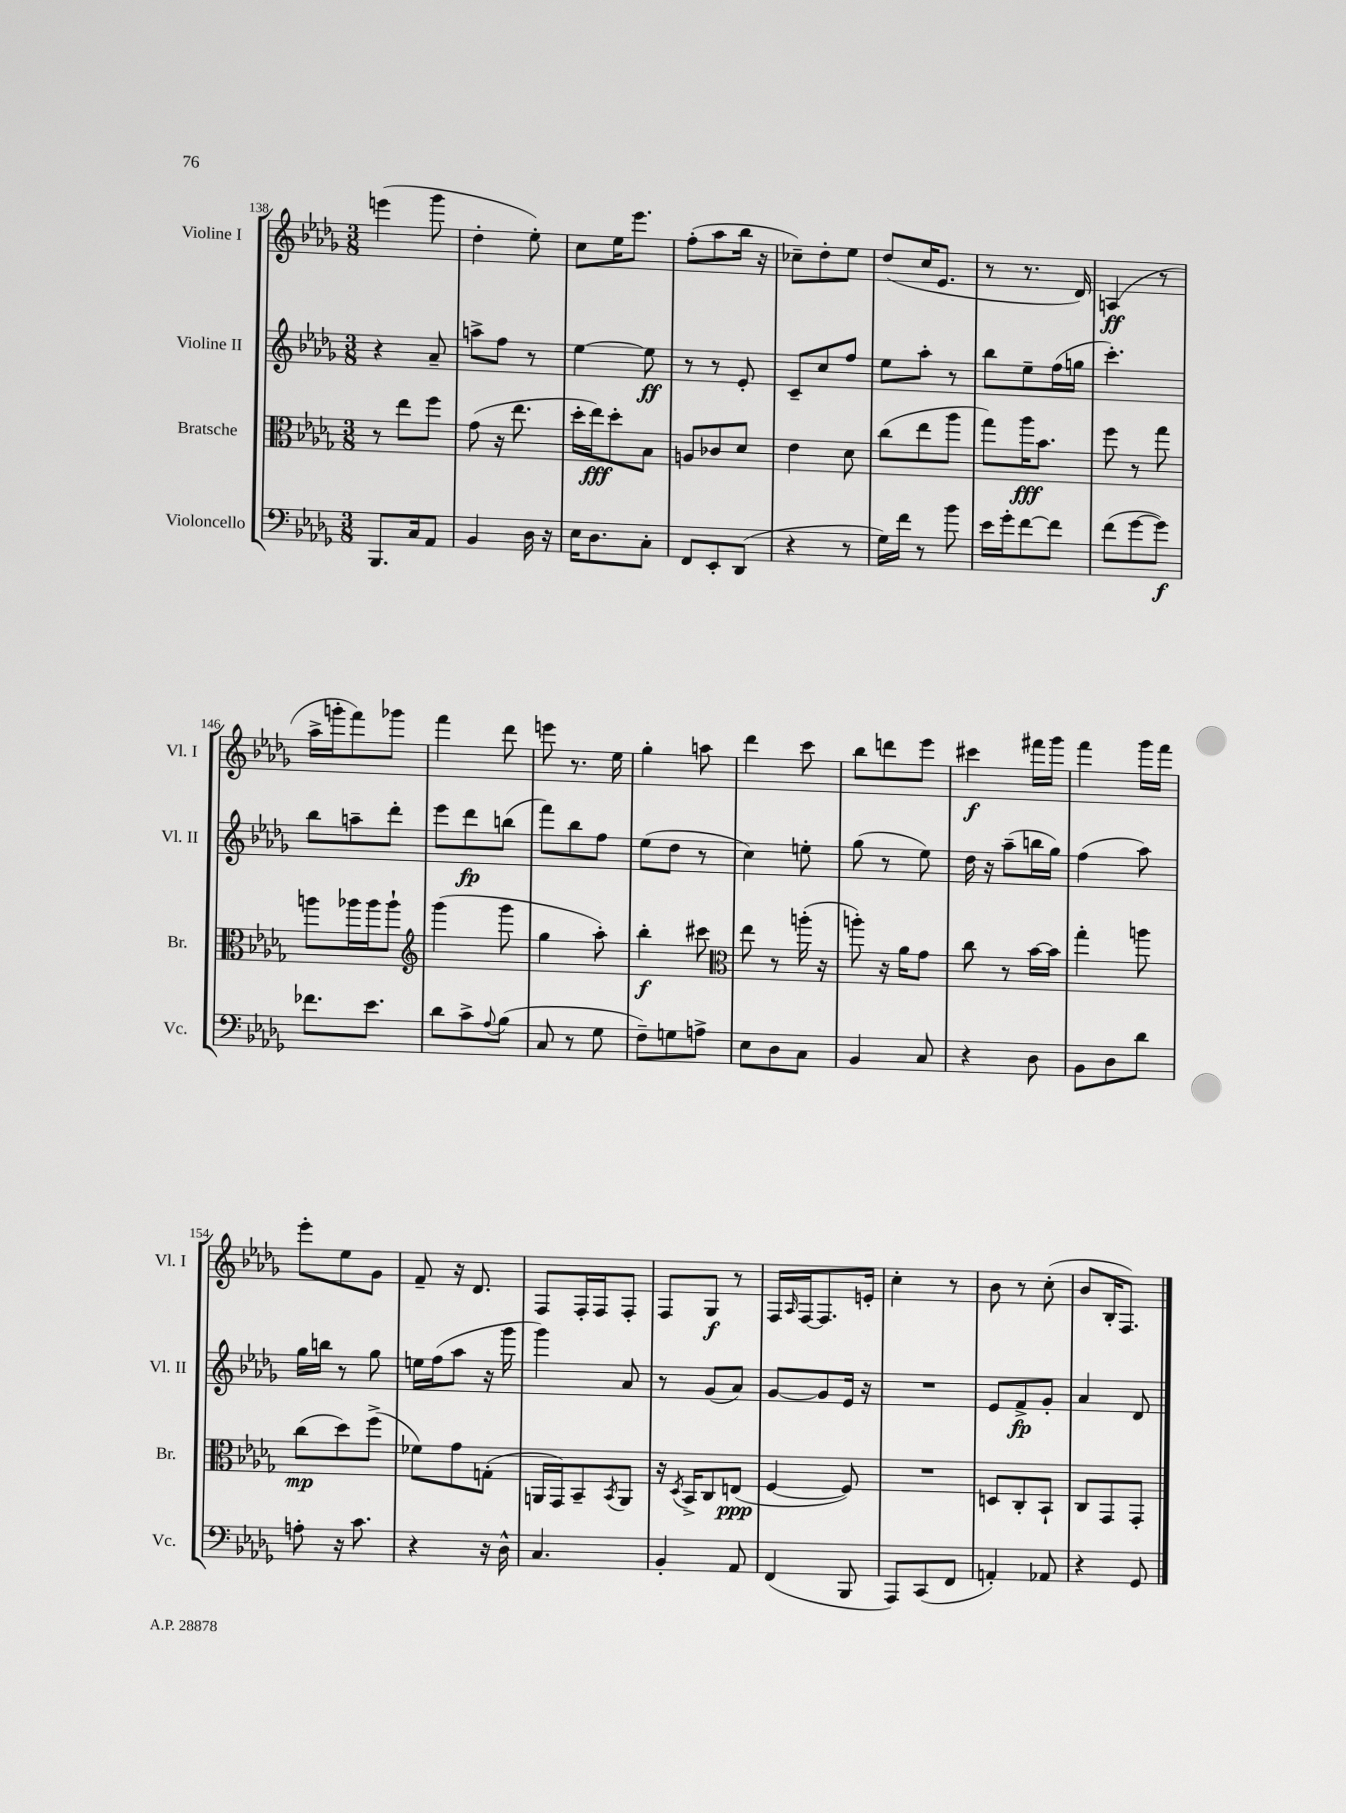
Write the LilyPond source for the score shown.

<<
\new StaffGroup <<
\new Staff = "s0" \with { instrumentName = "Violine I" shortInstrumentName = "Vl. I" } {
    \clef treble \key des \major \numericTimeSignature \time 3/8
    e'''4( ges'''8 |
    des''4-. ees''8-.) |
    c''8 ees''16 ees'''8. |
    f''8-.( aes''8 bes''16 r16 |
    ces''8--) des''8-. ees''8 |
    des''8( c''16 ees'8. |
    r8 r8. des'16) |
    a4\ff( r8 |
    aes''16-> g'''16-. f'''8) ges'''8 |
    f'''4 des'''8 |
    e'''8 r8. ees''16 |
    ges''4-. a''8 |
    des'''4 c'''8 |
    bes''8 d'''8 ees'''8 |
    cis'''4\f fis'''16 ges'''16 |
    f'''4 ges'''16 f'''16 |
    ees'''8-. ees''8 ges'8 |
    f'8-- r16 des'8. |
    f8 f16-. f16 f8-. |
    f8 ges8\f r8 |
    f16 \grace { aes16 } f16~ f8. e'16-. |
    c''4-. r8 |
    bes'8 r8 c''8-.( |
    bes'8 bes16-. f8.) \bar "|." |
}
\new Staff = "s1" \with { instrumentName = "Violine II" shortInstrumentName = "Vl. II" } {
    \clef treble \key des \major \numericTimeSignature \time 3/8
    r4 aes'8-- |
    a''8-> f''8 r8 |
    ees''4~ ees''8\ff |
    r8 r8 ees'8-. |
    c'8-- c''8 f''8 |
    ees''8 aes''8-. r8 |
    bes''8 ees''8-- f''16( g''16 |
    c'''4.-.) |
    bes''8 a''8-- des'''8-. |
    ees'''8 des'''8\fp b''8( |
    f'''8) bes''8 f''8 |
    ees''8( des''8 r8 |
    c''4) e''8-. |
    ges''8( r8 ees''8) |
    des''16 r16 aes''8--( b''16 ges''16) |
    f''4( aes''8) |
    ges''16 b''16 r8 ges''8 |
    e''16 f''16( aes''8 r16 ges'''16 |
    ges'''4) aes'8 |
    r8 ges'8( aes'8) |
    ges'8~ ges'8 ees'16 r16 |
    R4. |
    ees'8 f'8->\fp ges'8-. |
    aes'4 des'8 \bar "|." |
}
\new Staff = "s2" \with { instrumentName = "Bratsche" shortInstrumentName = "Br." } {
    \clef alto \key des \major \numericTimeSignature \time 3/8
    r8 ees''8 f''8 |
    ges'8( r16 ees''8. |
    des''16-. ees''16\fff) des''8-. bes8 |
    a8 ces'8 des'8 |
    ees'4 des'8 |
    c''8( ees''8 aes''8 |
    ges''8) aes''16\fff bes'8. |
    f''8 r8 ges''8 |
    a''8 aes''16 aes''16 aes''8-! |
    \clef treble ges'''4( ges'''8 |
    ges''4 aes''8-.) |
    bes''4-.\f cis'''8 |
    \clef alto ees''8 r8 a''16-.( r16 |
    a''8-.) r16 aes'16 ges'8 |
    c''8 r8 bes'16~ bes'16 |
    ges''4-. a''8 |
    c''8\mp( des''8) f''8->( |
    fes'8) ges'8 g8-.( |
    a,16 ges,16) bes,8-- \acciaccatura { bes,8 } a,8 |
    r16 \acciaccatura { des8 } bes,16-> c8 e8\ppp( |
    f4~ f8) |
    R4. |
    d8 c8-. bes,8-! |
    c8 ges,8 ges,8-. \bar "|." |
}
\new Staff = "s3" \with { instrumentName = "Violoncello" shortInstrumentName = "Vc." } {
    \clef bass \key des \major \numericTimeSignature \time 3/8
    bes,,8. c16 aes,8 |
    bes,4 des16 r16 |
    ees16 des8. c8-. |
    f,8 ees,8-. des,8( |
    r4 r8 |
    ges16) f'16 r8 bes'8 |
    ees'16 ges'16-. f'8~ f'8 |
    f'8( ges'8~ ges'8\f) |
    fes'8. ees'8. |
    des'8 c'8-> \appoggiatura { aes8 } bes8( |
    c8 r8 ges8 |
    f8--) g8 a8-> |
    ees8 des8 c8 |
    bes,4 c8 |
    r4 des8 |
    bes,8 des8 des'8 |
    a8-. r16 c'8. |
    r4 r16 des16-^ |
    c4. |
    bes,4-. aes,8 |
    f,4( bes,,8 |
    aes,,8) c,8( f,8 |
    a,4-.) aes,8 |
    r4 ges,8 \bar "|." |
}
>>
>>
\layout { \context { \Score currentBarNumber = #138 } }
